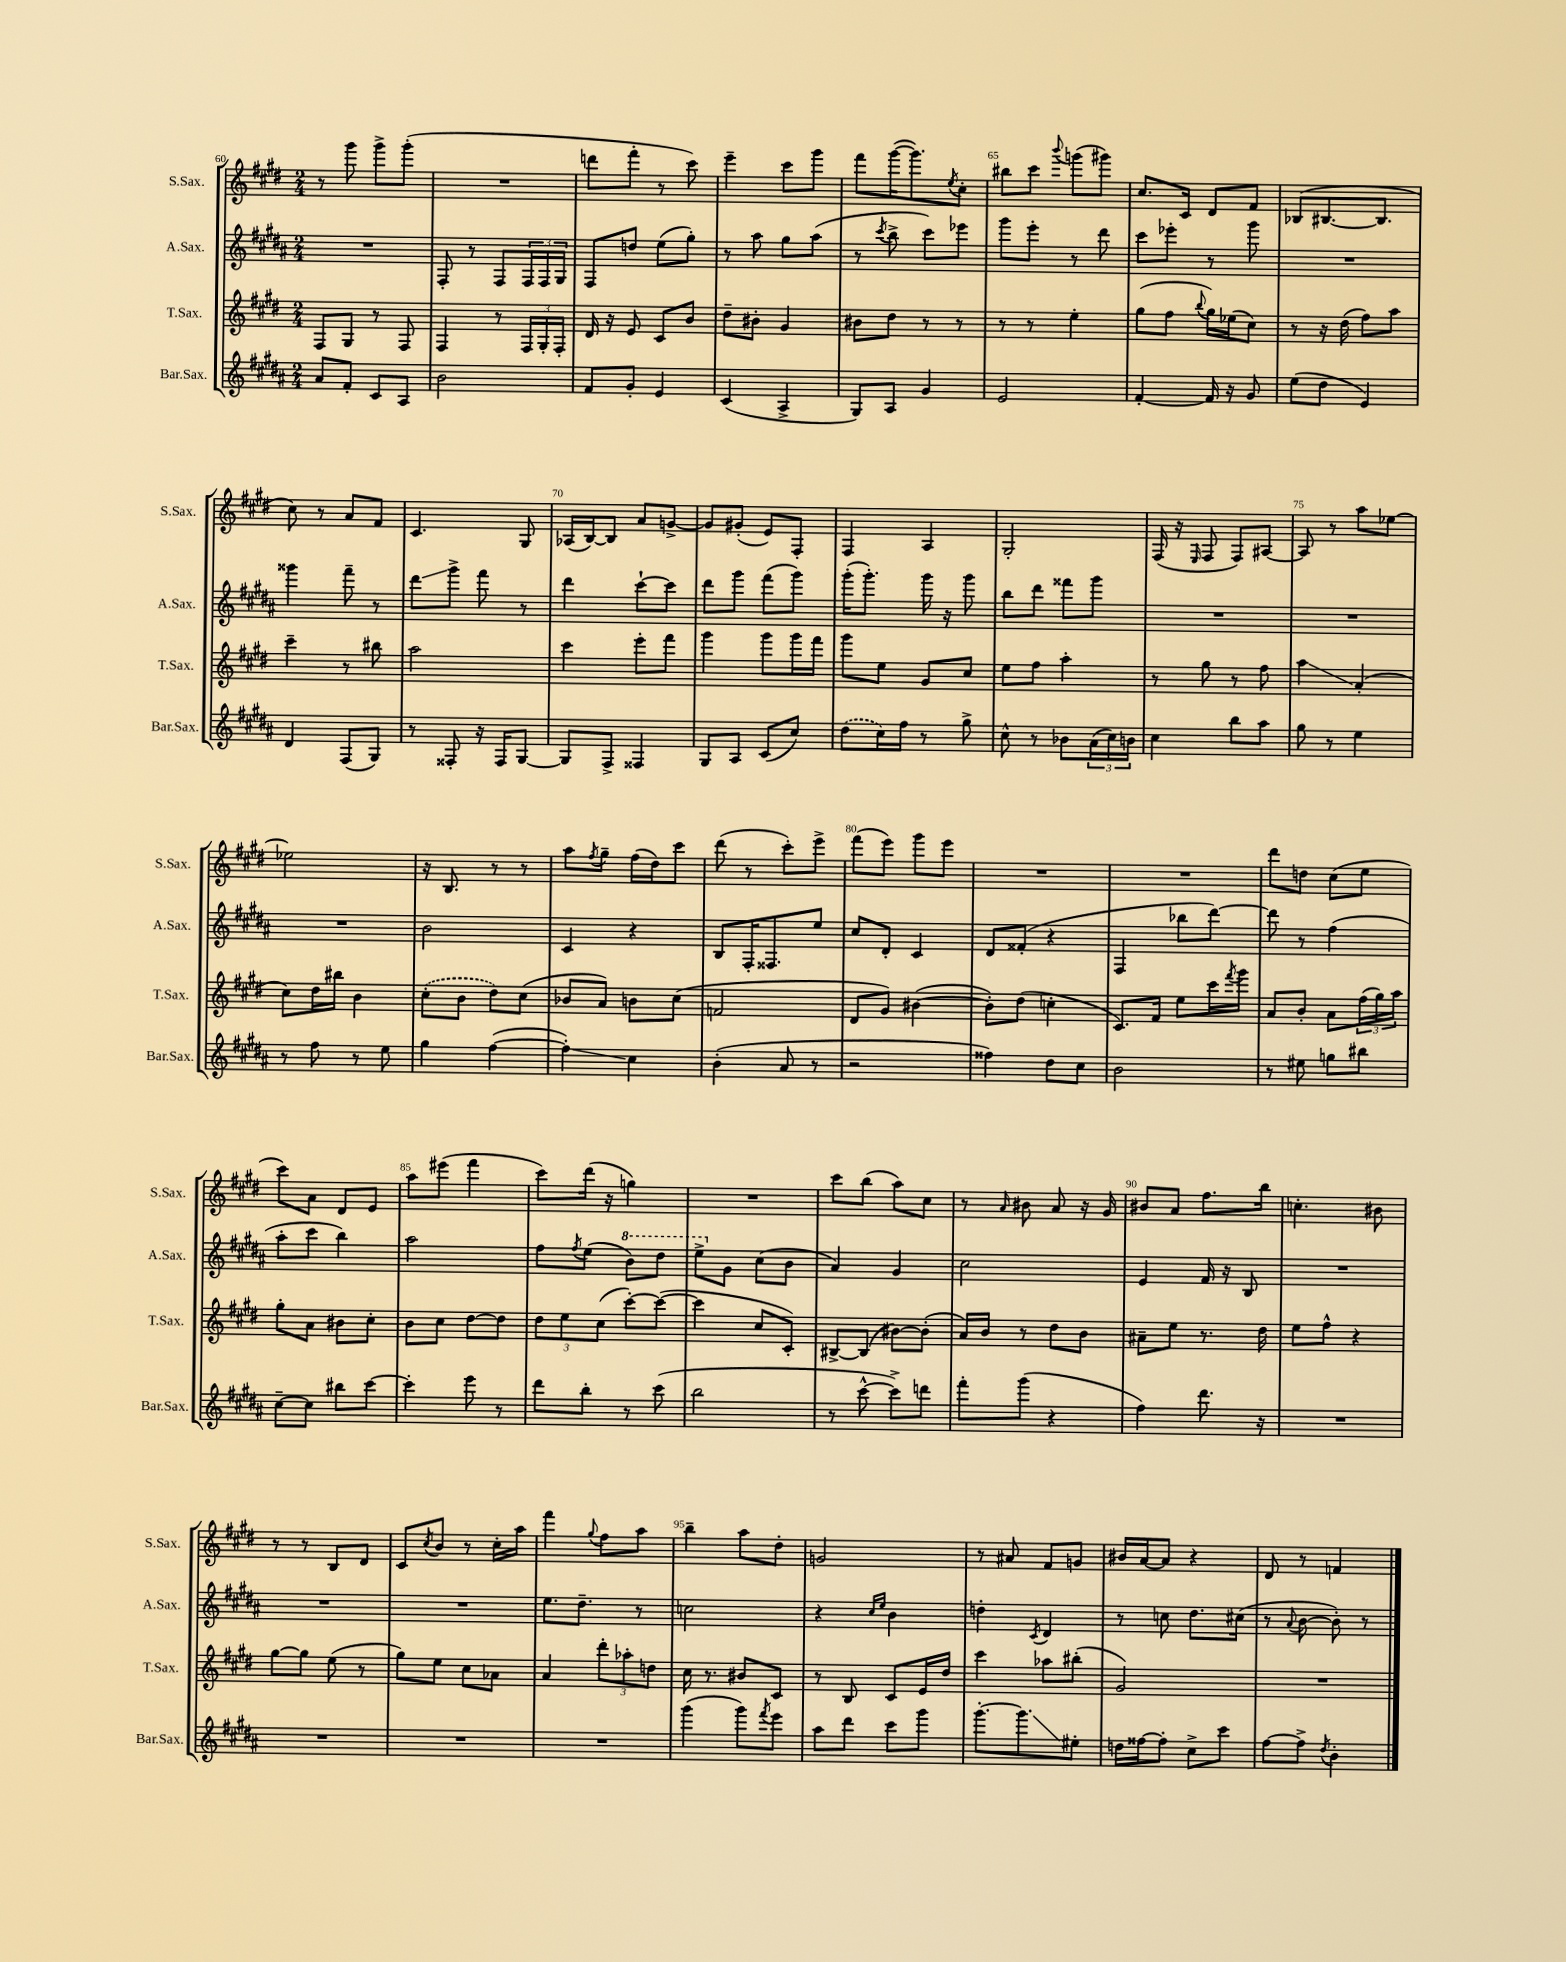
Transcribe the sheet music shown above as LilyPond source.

<<
\new StaffGroup <<
\new Staff = "s0" \with { instrumentName = "S.Sax." shortInstrumentName = "S.Sax." } {
    \clef treble \key e \major \numericTimeSignature \time 2/4
    r8 gis'''8 gis'''8-> gis'''8-.( |
    R2 |
    d'''8 fis'''8-. r8 cis'''8) |
    e'''4-- cis'''8 gis'''8 |
    fis'''8 gis'''16~( gis'''8.) \acciaccatura { e''8 } cis''8-. |
    bis''8 cis'''8 \appoggiatura { b'''8 } g'''8( gis'''8) |
    cis''8. cis'16 dis'8 fis'8 |
    bes8( bis8.~ bis8. |
    cis''8) r8 a'8 fis'8 |
    cis'4. gis8 |
    aes16( b16~) b8 a'8 g'8~-> |
    g'8 gis'8-.( e'8) fis8-. |
    fis4 a4 |
    gis2-. |
    fis16( r16 \grace { e16 } fis8 fis8) ais8~ |
    ais8 r8 a''8 ees''8~ |
    ees''2 |
    r16 b8. r8 r8 |
    a''8 \acciaccatura { fis''8 } gis''8-- fis''16( dis''16) cis'''8 |
    dis'''8( r8 cis'''8-.) e'''8-> |
    fis'''8( e'''8) gis'''8 e'''8 |
    R2 |
    R2 |
    dis'''8 d''8 cis''8( e''8 |
    cis'''8) a'8 dis'8 e'8 |
    a''8 eis'''8( fis'''4 |
    cis'''8) dis'''16( r16 g''4) |
    R2 |
    cis'''8 b''8( a''8) cis''8 |
    r8 \grace { a'16 } bis'8 a'8 r16 gis'16 |
    bis'8 a'8 fis''8. b''16 |
    c''4.-. bis'8 |
    r8 r8 b8 dis'8 |
    cis'8 \acciaccatura { cis''8 } b'8 r8 cis''16-. a''16 |
    fis'''4 \appoggiatura { gis''8 } fis''8 a''8 |
    b''4-- a''8 dis''8-. |
    g'2 |
    r8 ais'8 fis'8 g'8 |
    bis'16 a'16~ a'8 r4 |
    dis'8 r8 f'4 \bar "|." |
}
\new Staff = "s1" \with { instrumentName = "A.Sax." shortInstrumentName = "A.Sax." } {
    \clef treble \key b \major \numericTimeSignature \time 2/4
    R2 |
    fis8-. r8 fis8 \tuplet 3/2 { fis16 fis16 gis16 } |
    fis8 d''8 e''8( gis''8-.) |
    r8 ais''8 gis''8 ais''8( |
    r8 \acciaccatura { cis'''8 } b''8-> cis'''8) ees'''8 |
    gis'''8 e'''8-. r8 dis'''8 |
    cis'''8 ees'''8-. r8 gis'''8 |
    R2 |
    gisis'''4 fis'''8-- r8 |
    dis'''8\glissando gis'''8-> fis'''8 r8 |
    dis'''4 cis'''8~-! cis'''8 |
    dis'''8 gis'''8 fis'''8( gis'''8) |
    gis'''16-.( gis'''8.-.) gis'''16 r16 gis'''8 |
    b''8 dis'''8 fisis'''8 gis'''8 |
    R2 |
    R2 |
    R2 |
    b'2 |
    cis'4 r4 |
    b8 fis16-. fisis8. e''8 |
    cis''8 dis'8-. cis'4 |
    dis'8 fisis'8-.( r4 |
    fis4 bes''8 dis'''8~) |
    dis'''8 r8 fis''4( |
    ais''8-. cis'''8 b''4) |
    ais''2 |
    fis''8 \acciaccatura { fis''8 } e''8( \ottava #1 b''8) dis'''8 |
    e'''8-> \ottava #0 gis'8 cis''8( b'8 |
    ais'4) gis'4 |
    cis''2 |
    e'4 fis'16 r16 b8 |
    R2 |
    R2 |
    R2 |
    e''8. dis''8.-- r8 |
    c''2 |
    r4 \grace { cis''16 e''16 } b'4 |
    d''4-. \acciaccatura { cis'8 } dis'4 |
    r8 c''8 dis''8. cis''16( |
    r8 \appoggiatura { ais'8 } b'8~ b'8-.) r8 \bar "|." |
}
\new Staff = "s2" \with { instrumentName = "T.Sax." shortInstrumentName = "T.Sax." } {
    \clef treble \key e \major \numericTimeSignature \time 2/4
    fis8 gis8 r8 fis8 |
    fis4 r8 \tuplet 3/2 { fis16 gis16-. fis16-. } |
    dis'16 r16 e'8 cis'8 b'8 |
    dis''8-- bis'8-. gis'4 |
    bis'8 dis''8 r8 r8 |
    r8 r8 e''4-. |
    gis''8( fis''8 \appoggiatura { b''8 } gis''16) ees''16( cis''8) |
    r8 r16 dis''16( fis''8) a''8 |
    cis'''4-- r8 bis''8 |
    a''2 |
    cis'''4 e'''8-. fis'''8 |
    gis'''4 gis'''8 gis'''16 fis'''16 |
    gis'''8 e''8 gis'8 cis''8 |
    e''8 fis''8 a''4-. |
    r8 gis''8 r8 fis''8 |
    a''4\glissando a'4-.( |
    cis''8) dis''16 bis''16 b'4 |
    \once \slurDashed cis''8-.( b'8 dis''8) cis''8( |
    bes'8 a'8) b'8 cis''8( |
    f'2 |
    dis'8 gis'8) bis'4~( |
    bis'8-.) dis''8( c''4-. |
    cis'8.) fis'16 e''8 cis'''16 \acciaccatura { fis'''8 } gis'''16 |
    a'8 b'8-. a'8 \tuplet 3/2 { fis''16( gis''16) a''16 } |
    gis''8-. a'8 bis'8 cis''8-. |
    b'8 cis''8 dis''8~ dis''8 |
    \tuplet 3/2 { dis''8 e''8 cis''8( } cis'''8~-.) cis'''8~( |
    cis'''4 cis''8 cis'8-.) |
    bis8~-> bis8( bis'8~) bis'8-.( |
    a'16) b'16 r8 dis''8 b'8 |
    ais'8-- e''8 r8. dis''16 |
    e''8 fis''8-^ r4 |
    gis''8~ gis''8 e''8( r8 |
    gis''8) e''8 cis''8 aes'8 |
    a'4 \tuplet 3/2 { dis'''8-. aes''8-. d''8 } |
    cis''16 r8. bis'8 cis'8 |
    r8 b8 cis'8 e'16 dis''16 |
    cis'''4 aes''8 bis''8-.( |
    gis'2) |
    R2 \bar "|." |
}
\new Staff = "s3" \with { instrumentName = "Bar.Sax." shortInstrumentName = "Bar.Sax." } {
    \clef treble \key b \major \numericTimeSignature \time 2/4
    ais'8 fis'8-. cis'8 ais8 |
    b'2 |
    fis'8 gis'8-. e'4 |
    cis'4( ais4-> |
    gis8) ais8 gis'4 |
    e'2 |
    fis'4~-. fis'16 r16 gis'8 |
    e''8( dis''8 e'4) |
    dis'4 fis8( gis8) |
    r8 fisis8-. r16 fisis16 gis8~ |
    gis8 fis8-> fisis4 |
    gis8 ais8 cis'8( cis''8) |
    \once \slurDashed dis''8( cis''16) fis''16 r8 gis''8-> |
    cis''8-^ r8 bes'8 \tuplet 3/2 { ais'16( cis''16) b'16 } |
    cis''4 b''8 ais''8 |
    gis''8 r8 e''4 |
    r8 fis''8 r8 e''8 |
    gis''4 fis''4~( |
    fis''4-.\glissando) cis''4 |
    b'4-.( ais'8 r8 |
    r2 |
    fisis''4) dis''8 cis''8 |
    b'2 |
    r8 eis''8 g''8 bis''8 |
    cis''8~-- cis''8 bis''8 cis'''8~ |
    cis'''4-. e'''8 r8 |
    dis'''8 b''8-. r8 cis'''8( |
    b''2 |
    r8 cis'''8~-^ cis'''8->) d'''8 |
    fis'''8-. gis'''8( r4 |
    fis''4) dis'''8. r16 |
    R2 |
    R2 |
    R2 |
    R2 |
    gis'''4( gis'''8) \acciaccatura { fis'''8 } e'''8 |
    ais''8 dis'''8 cis'''8 gis'''8 |
    gis'''8.~-. gis'''8.\glissando eis''8-. |
    d''16 fisis''16~ fisis''8-. cis''8-> cis'''8 |
    fis''8~ fis''8-> \acciaccatura { dis''8 } b'4-. \bar "|." |
}
>>
>>
\layout { \context { \Score currentBarNumber = #60 \override BarNumber.break-visibility = ##(#f #t #t) barNumberVisibility = #(every-nth-bar-number-visible 5) } }
